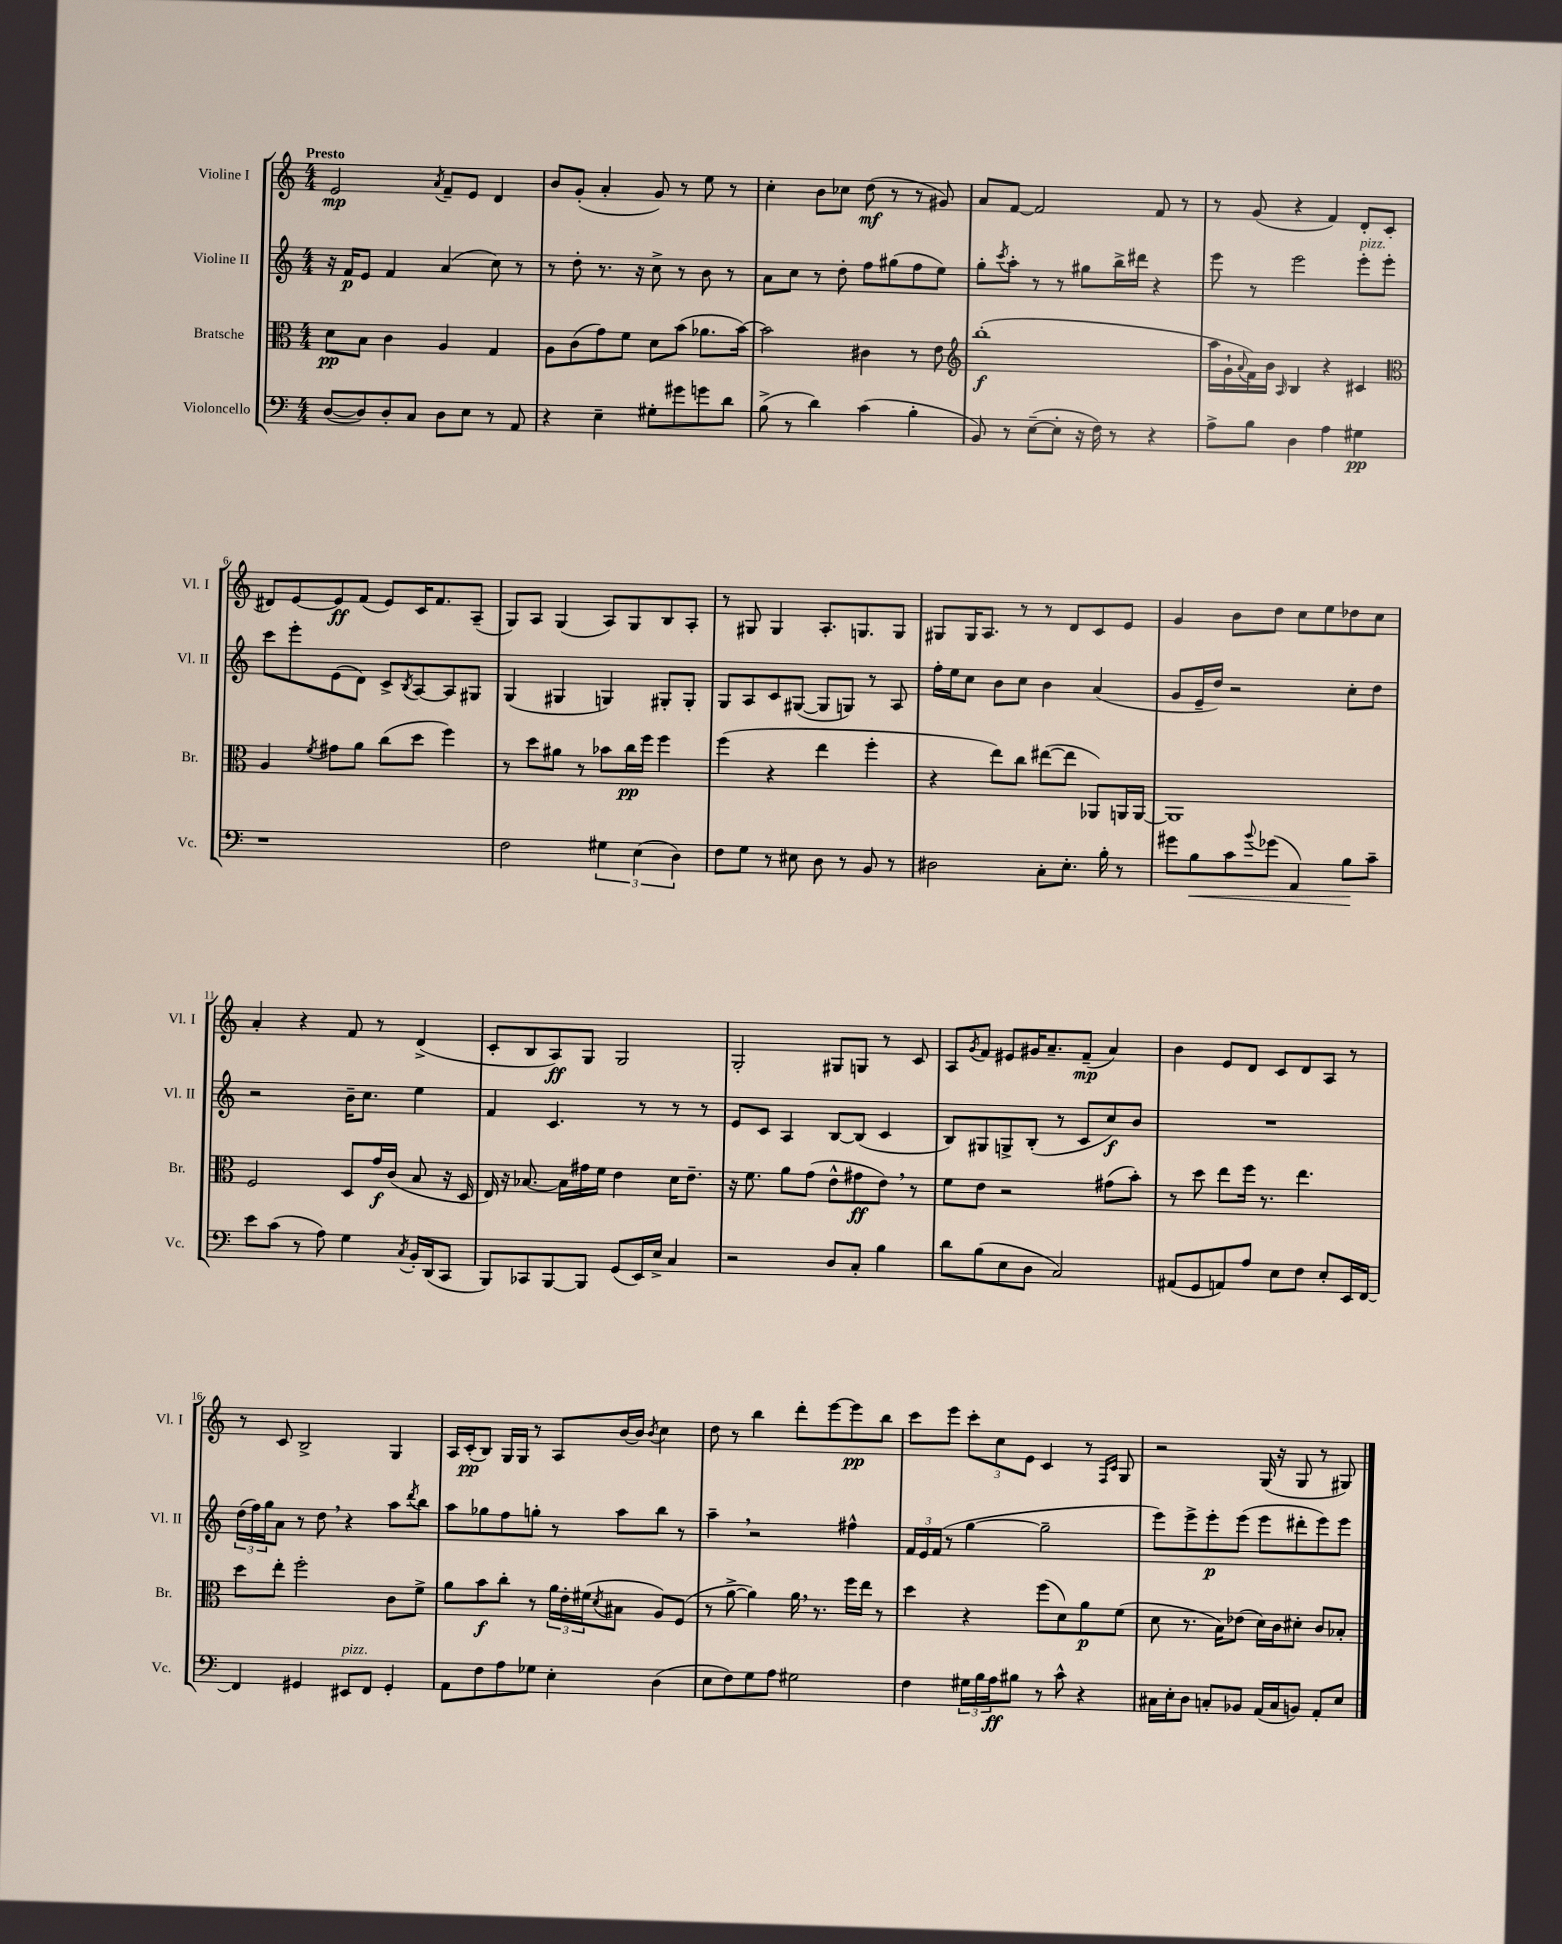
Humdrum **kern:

**kern	**dynam	**kern	**dynam	**kern	**dynam	**kern	**dynam
*part4	*part4	*part3	*part3	*part2	*part2	*part1	*part1
*staff4	*staff4	*staff3	*staff3	*staff2	*staff2	*staff1	*staff1
*I"Violoncello	*	*I"Bratsche	*	*I"Violine II	*	*I"Violine I	*
*I'Vc.	*	*I'Br.	*	*I'Vl. II	*	*I'Vl. I	*
*clefF4	*	*clefC3	*	*clefG2	*	*clefG2	*
*k[]	*	*k[]	*	*k[]	*	*k[]	*
*M4/4	*	*M4/4	*	*M4/4	*	*M4/4	*
=1	=1	=1	=1	=1	=1	=1	=1
!	!	!	!	!	!	!LO:TX:a:B:t=Presto	!
([8D/L	.	8d\L	pp	16r	.	2e/	mp
.	.	.	.	16f/KL	p	.	.
8D/])	.	8B\J	.	8e/J	.	.	.
8D'/	.	4c\	.	4f/	.	.	.
8C/J	.	.	.	.	.	.	.
.	.	.	.	.	.	8qa/	.
8D\L	.	4A/	.	(4a/	.	8f~/L	.
8E\J	.	.	.	.	.	8e/J	.
8r	.	4G/	.	8cc\)	.	4d/	.
8AA/	.	.	.	8r	.	.	.
=2	=2	=2	=2	=2	=2	=2	=2
4r	.	8A\L	.	8r	.	8b/L	.
.	.	(8c\	.	8dd'\	.	(8g'/J	.
4E~\	.	8g\)	.	8.r	.	4a'/	.
.	.	8f\J	.	.	.	.	.
.	.	.	.	16r	.	.	.
8G#X'\L	.	8d\L	.	8cc^\	.	8g/)	.
8g#X\	.	(8b\J	.	8r	.	8r	.
8gn\	.	8.a-X\L	.	8b\	.	8ee\	.
8d\J	.	.	.	8r	.	8r	.
.	.	[16b\Jk)	.	.	.	.	.
=3	=3	=3	=3	=3	=3	=3	=3
(8B^\	.	2b\]	.	8a\L	.	4cc'\	.
8r	.	.	.	8cc\J	.	.	.
4d\)	.	.	.	8r	.	8b\L	.
.	.	.	.	8dd'\	.	8cc-X\J	.
(4c\	.	4c#X\	.	8ff\L	.	(8dd\	mf
.	.	.	.	(8gg#X\	.	8r	.
4B'\	.	8r	.	8ff\	.	8r	.
.	.	8e\	.	8ee\J)	.	8g#X/)	.
=4	=4	=4	=4	=4	=4	=4	=4
*	*	*clefG2	*	*	*	*	*
8BB/)	.	(1bb'	f	8gg'\L	.	8a/L	.
.	.	.	.	8qccc/	.	.	.
8r	.	.	.	8aa'\J	.	[8f/J	.
([8E~\L	.	.	.	8r	.	2f/]	.
8E'\J]	.	.	.	8r	.	.	.
16r	.	.	.	8gg#X\L	.	.	.
16F\)	.	.	.	.	.	.	.
8r	.	.	.	16bb^\L	.	.	.
.	.	.	.	16ddd#X\JJ	.	.	.
4r	.	.	.	4r	.	8f/	.
.	.	.	.	.	.	8r	.
=5	=5	=5	=5	=5	=5	=5	=5
8A^\L	.	16aa\LL	.	8eee\	.	8r	.
.	.	16g`\	.	.	.	.	.
.	.	8qqa/	.	.	.	.	.
8B\J	.	16f\)	.	8r	.	(8g/	.
.	.	16b\JJ	.	.	.	.	.
.	.	16qqA/	.	.	.	.	.
4D\	.	4B/	.	2eee\	.	4r	.
4A\	.	4r	.	.	.	4f/)	.
!	!	!	!	!LO:TX:a:i:t=pizz.	!	!	!
4G#X\	pp	4c#X/	.	8eee'\L	.	8d'/L	.
.	.	.	.	8eee'\J	.	(8c/J	.
!!LO:LB:g=z
=6	=6	=6	=6	=6	=6	=6	=6
*	*	*clefC3	*	*	*	*	*
1r	.	4A/	.	8ccc\L	.	8d#X/L)	.
.	.	.	.	8eee'\	.	[8e/	.
.	.	8qf/	.	.	.	.	.
.	.	8g#X\L	.	(8e\	.	8e/]	ff
.	.	8a\J	.	8d\J)	.	(8f/J	.
.	.	(8cc\L	.	8c^/L	.	8e/L)	.
.	.	.	.	8qB/	.	.	.
.	.	8dd\J	.	[8A/	.	16c/K	.
.	.	.	.	.	.	8.f/	.
.	.	4ff\)	.	8A/]	.	.	.
.	.	.	.	8G#X/J	.	(8A~/J	.
=7	=7	=7	=7	=7	=7	=7	=7
2F\	.	8r	.	(4G/	.	8G/L)	.
.	.	8dd\L	.	.	.	8A/J	.
.	.	8a#X\J	.	4G#X/	.	(4G/	.
.	.	8r	.	.	.	.	.
6G#X\	.	8b-X\L	.	4Gn/)	.	8A/L)	.
.	.	16cc\L	pp	.	.	8G/	.
(6E\	.	.	.	.	.	.	.
.	.	16ff\JJ	.	.	.	.	.
.	.	4ff\	.	8G#X'/L	.	8B/	.
6D\)	.	.	.	.	.	.	.
.	.	.	.	8G#'/J	.	8A'/J	.
=8	=8	=8	=8	=8	=8	=8	=8
8F\L	.	(4ff\	.	8G/L	.	8r	.
8G\J	.	.	.	8A/	.	8G#X/	.
8r	.	4r	.	8c/	.	4G#/	.
8E#X\	.	.	.	([8G#X/J	.	.	.
8D\	.	4ee\	.	8G#/L]	.	8.A'/L	.
8r	.	.	.	8Gn/J)	.	.	.
.	.	.	.	.	.	8.Gn/	.
8BB/	.	4ff'\	.	8r	.	.	.
8r	.	.	.	8A/	.	8G/J	.
=9	=9	=9	=9	=9	=9	=9	=9
2D#X\	.	4r	.	16ff'\LL	.	8G#X/L	.
.	.	.	.	16ee\J	.	.	.
.	.	.	.	8cc\J	.	16G#/K	.
.	.	.	.	.	.	8.A/J	.
.	.	8ee\L)	.	8b\L	.	.	.
.	.	8cc\J	.	8cc\J	.	8r	.
8C'\L	.	([8ee#X\L	.	4b\	.	8r	.
8.E'\J	.	8ee#\J]	.	.	.	8d/L	.
.	.	8AA-X/L)	.	(4a/	.	8c/	.
16B'\	.	.	.	.	.	.	.
8r	.	16AAn/L	.	.	.	8e/J	.
.	.	[16AA/JJ	.	.	.	.	.
=10	=10	=10	=10	=10	=10	=10	=10
8g#X\L	.	1AA]	.	8g/L	.	4g/	.
!	!LO:HP:b	!	!	!	!	!	!
8B\	<	.	.	16e~/L	.	.	.
.	.	.	.	16dd/JJ)	.	.	.
8c\	.	.	.	2r	.	8b\L	.
8qqb/	.	.	.	.	.	.	.
(8g-X\J	.	.	.	.	.	8dd\J	.
4AA/)	.	.	.	.	.	8cc\L	.
.	.	.	.	.	.	8ee\	.
8B\L	.	.	.	8cc'\L	.	8dd-X\	.
8c~\J	[	.	.	8dd\J	.	8cc\J	.
!!LO:LB:g=z
=11	=11	=11	=11	=11	=11	=11	=11
8e\L	.	2F/	.	2r	.	4a'/	.
(8c\J	.	.	.	.	.	.	.
8r	.	.	.	.	.	4r	.
8A\)	.	.	.	.	.	.	.
4G\	.	8D/L	.	16b~\KL	.	8f/	.
.	.	.	.	8.cc\J	.	.	.
.	.	16g/L	f	.	.	8r	.
.	.	(16c/JJ	.	.	.	.	.
8qC/	.	.	.	.	.	.	.
16BB'/LL	.	8B/	.	4ee\	.	(4d^/	.
(16DD/J	.	.	.	.	.	.	.
8CC/J	.	16r	.	.	.	.	.
.	.	16D/	.	.	.	.	.
=12	=12	=12	=12	=12	=12	=12	=12
8BBB/L)	.	16E/)	.	4f/	.	8c'/L	.
.	.	16r	.	.	.	.	.
8CC-X/	.	[8.B-X/	.	.	.	8B/	.
[8BBB/	.	.	.	4.c/	.	8A/)	ff
.	.	16B-\LL]	.	.	.	.	.
8BBB/J]	.	16g#X\	.	.	.	8G/J	.
.	.	16f\JJ	.	.	.	.	.
(8GG/L	.	4e\	.	.	.	2G/	.
16EE/L)	.	.	.	8r	.	.	.
16E^/JJ	.	.	.	.	.	.	.
4C/	.	16d\KL	.	8r	.	.	.
.	.	8.e~\J	.	.	.	.	.
.	.	.	.	8r	.	.	.
=13	=13	=13	=13	=13	=13	=13	=13
2r	.	16r	.	8e/L	.	2G'/	.
.	.	8.f\	.	.	.	.	.
.	.	.	.	8c/J	.	.	.
.	.	8a\L	.	4A/	.	.	.
.	.	(8g\J	.	.	.	.	.
8D/L	.	8e^^\L	.	[8B/L	.	8G#X/L	.
8C'/J	.	8g#X\	ff	(8B/J]	.	8Gn/J	.
4B\	.	8e,\J)	.	4c/	.	8r	.
.	.	8r	.	.	.	8c/	.
=14	=14	=14	=14	=14	=14	=14	=14
8d\L	.	8f\L	.	8B/L)	.	8A/L	.
.	.	.	.	.	.	8qg/	.
(8B\	.	8e\J	.	8G#X/	.	8f/J	.
8E\	.	2r	.	8Gn^/	.	8e#X/L	.
8D\J	.	.	.	(8B'/J	.	16g#X/K	.
.	.	.	.	.	.	8.a~/	.
2C/)	.	.	.	8r	.	.	.
.	.	.	.	8c/L	.	(8f~/J	mp
.	.	(8g#X\L	.	8cc/)	f	4a/)	.
.	.	8b'\J)	.	8b/J	.	.	.
=15	=15	=15	=15	=15	=15	=15	=15
(8AA#X/L	.	8r	.	1r	.	4b\	.
8GG/	.	8dd\	.	.	.	.	.
8AAn/)	.	8ee\L	.	.	.	8e/L	.
8A/J	.	16ff\Jk	.	.	.	8d/J	.
.	.	8.r	.	.	.	.	.
8E\L	.	.	.	.	.	8c/L	.
8F\J	.	4.ee\	.	.	.	8d/	.
8E'/L	.	.	.	.	.	8A/J	.
16EE/L	.	.	.	.	.	8r	.
[16FF/JJ	.	.	.	.	.	.	.
!!LO:LB:g=z
=16	=16	=16	=16	=16	=16	=16	=16
4FF/]	.	8dd\L	.	(24dd\LL	.	8r	.
.	.	.	.	24ff\)	.	.	.
.	.	.	.	24gg\J	.	.	.
.	.	8ee'\J	.	8a\J	.	8c/	.
4GG#X/	.	2ff'\	.	8r	.	2B^/	.
.	.	.	.	8dd,\	.	.	.
!LO:TX:a:i:t=pizz.	!	!	!	!	!	!	!
8EE#X/L	.	.	.	4r	.	.	.
8FF/J	.	.	.	.	.	.	.
4GG#'/	.	8c\L	.	8aa\L	.	4G/	.
.	.	.	.	8qddd/	.	.	.
.	.	8f^\J	.	8bb\J	.	.	.
=17	=17	=17	=17	=17	=17	=17	=17
8AA\L	.	8a\L	.	8aa\L	.	16A/LL	.
.	.	.	.	.	.	(16c'/J	pp
8F\	.	8b\	f	8gg-X\	.	8B/J)	.
8A\	.	8cc'\J	.	8ff\	.	16G/LL	.
.	.	.	.	.	.	16G/JJ	.
8G-X\J	.	8r	.	8ggn'\J	.	8r	.
4E'\	.	24a\LL	.	8r	.	8A/L	.
.	.	24e'\	.	.	.	.	.
.	.	(24f#X\J	.	.	.	.	.
.	.	8qd/	.	.	.	.	.
.	.	8B#X\J	.	8aa\L	.	[16b/L	.
.	.	.	.	.	.	16b/JJ]	.
.	.	.	.	.	.	8qb/	.
(4D\	.	8A/L)	.	8bb\J	.	4cc\	.
.	.	(8F/J	.	8r	.	.	.
=18	=18	=18	=18	=18	=18	=18	=18
8E\L	.	8r	.	4aa~,\	.	8dd\	.
8F\)	.	[8a^\	.	.	.	8r	.
8G\	.	4a\])	.	2r	.	4bb\	.
8A\J	.	.	.	.	.	.	.
2G#X\	.	16a,\	.	.	.	8ddd'\L	.
.	.	8.r	.	.	.	.	.
.	.	.	.	.	.	[8eee\	.
.	.	16ff\LL	.	4ff#X^^\	.	8eee\]	pp
.	.	16ee\JJ	.	.	.	.	.
.	.	8r	.	.	.	8bb\J	.
=19	=19	=19	=19	=19	=19	=19	=19
4F\	.	4dd\	.	24f/LL	.	8ccc\L	.
.	.	.	.	24e/	.	.	.
.	.	.	.	(24f/JJ	.	.	.
.	.	.	.	8r	.	8eee\J	.
24G#X\LL	.	4r	.	[4gg\	.	12ccc'\L	.
24B\	.	.	.	.	.	.	.
24A\J	ff	.	.	.	.	12cc\	.
8B#X\J	.	.	.	.	.	.	.
.	.	.	.	.	.	12e\J	.
8r	.	(8ff\L	.	2gg~\]	.	4c/	.
8c^^\	.	8d\)	.	.	.	.	.
4r	.	8a\	p	.	.	8r	.
.	.	.	.	.	.	16qqF/LL	.
.	.	.	.	.	.	16qqc/JJ	.
.	.	(8f\J	.	.	.	8G/	.
=20	=20	=20	=20	=20	=20	=20	=20
16C#X\LL	.	8d\	.	8eee\L)	.	2r	.
16E'\J	.	.	.	.	.	.	.
8D\J	.	8.r	.	8eee^\	.	.	.
8Cn'/L	.	.	.	8eee'\	p	.	.
.	.	16B\KL)	.	.	.	.	.
8BB-X/J	.	(8e-X\J	.	(8eee\J	.	.	.
(16AA/LL	.	16d\LL)	.	8eee\L	.	(16G/	.
16C/J	.	16c\J	.	.	.	16r	.
8BBn/J)	.	8d#X'\J	.	8ddd#X'\	.	8G/	.
8AA'/L	.	8c/L	.	8eee\)	.	8r	.
8E/J	.	8B-X'/J	.	8eee\J	.	8G#X/)	.
==	==	==	==	==	==	==	==
*-	*-	*-	*-	*-	*-	*-	*-
